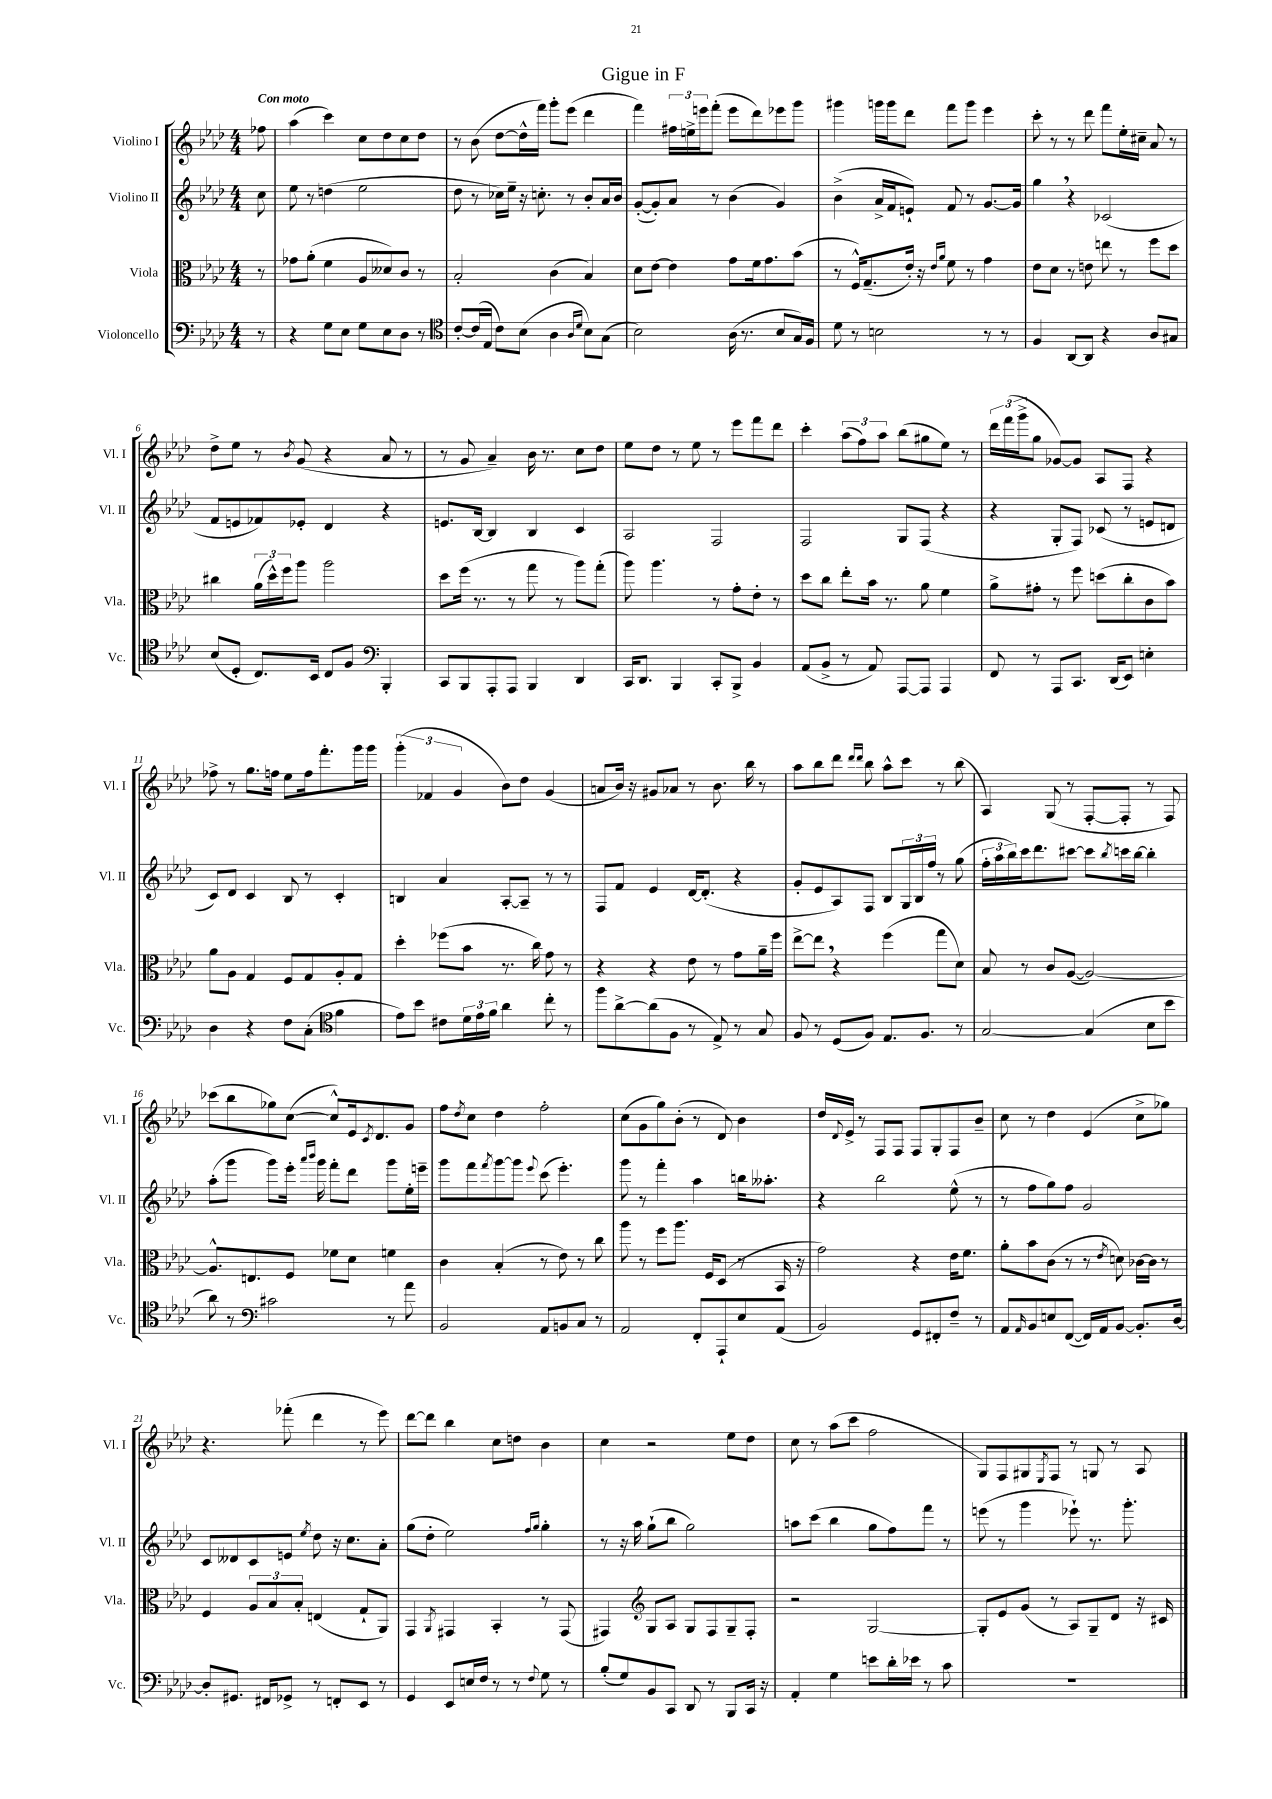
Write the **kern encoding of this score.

**kern	**kern	**kern	**kern
*staff4	*staff3	*staff2	*staff1
*clefF4	*clefC3	*clefG2	*clefG2
*k[b-e-a-d-]	*k[b-e-a-d-]	*k[b-e-a-d-]	*k[b-e-a-d-]
*M4/4	*M4/4	*M4/4	*M4/4
8r	8r	8cc\	8ff-\
=	=	=	=
4r	8g-\L	8ee-\	(4aa-\
.	(8a-'\J	8r	.
8G\L	4f\	(4dd\	4ccc\)
8E-\J	.	.	.
8G\L	8A-/L	2ee-\	8cc\L
8E-\	8d--/)	.	8dd-\
8D-\J	8c/J	.	8cc\
8r	8r	.	8dd-\J
=	=	=	=
*clefC4	*	*	*
[8c'/L	2B-'/	8dd-\	8r
(16c/]L	.	8r	(8b-\
16E-/JJ	.	.	.
8c\L)	.	16cc-\LL)	[8dd-\L
.	.	16ee-~\JJ	.
(8B-\J	.	16r	16dd-^^\]L
.	.	8.cc'\	16fff\JJ)
4A-\	(4c\	.	8ggg'\L
.	.	8r	(8eee-\J
16qqA-/LL	.	.	.
16qqd-/JJ	.	.	.
8B-\L)	4B-/)	8b-'/L	4ddd-\
(8G\J	.	16a-/L	.
.	.	16b-/JJ	.
=	=	=	=
2B-\)	8d-\L	([8g'/L	4fff\)
.	[8e-\J	8g'/])	.
.	4e-\]	8a-/J	24ff#\LL
.	.	.	24ee^\
.	.	.	24eee\J
.	.	8r	(8fff'\J
(16A-\	8g\L	(4b-\	8eee\L
8.r	.	.	.
.	16f\k	.	8ddd-\)
.	8.g\	.	.
8B-/L	.	4g/)	8eee-\
16G/L)	(8b-\J	.	8ggg\J
16F/JJ	.	.	.
=	=	=	=
8d-\	8r	(4b-^\	4ggg#\
8r	16F^^/LK)	.	.
.	(8.G~/	.	.
2B\	.	16a-^/LL	16ggg\LL
.	.	16f/J	16ggg\J
.	16e-'/Jk)	8e`/J)	8ddd-\J
.	16r	.	.
.	16qqe-/LL	.	.
.	16qqa-/JJ	.	.
.	8f\	8f/	8fff\L
.	8r	8r	8ggg\J
8r	4g\	[8.g/L	4eee-\
8r	.	.	.
.	.	16g/]Jk	.
=	=	=	=
4F/	8e-\L	4gg\	8ccc'\
.	8d-\J	.	8r
[8AA-/L	8r	4r	8r
8AA-/]J	8e\	.	8ddd-\
4r	8ee\	(2c-/	8fff\L
.	8r	.	16ee-'\L
.	.	.	16cc#~\JJ
8A-/L	8ff\L	.	8a-/
8G#/J	8dd-\J	.	8r
=	=	=	=
(8B-/L	4cc#\	8f/L	8dd-^\L
8D-'/J	.	8e/	8ee-\J
8.C/L)	(24a-\LL	8f-/)	8r
.	24dd-^^\)	.	.
.	24ff\J	.	.
.	.	.	8qb-/
.	8aa-\J	8e-'/J	(8g/
16BB-/Jk	.	.	.
8C/L	2aa-\	4d-/	4r
8F/J	.	.	.
*clefF4	*	*	*
4BBB-'/	.	4r	8a-/
.	.	.	8r
=	=	=	=
8CC/L	8dd-\L	8.e/L	8r
8BBB-/	(16ff\Jk	.	8g/
.	8.r	[16B-/Jk	.
8AAA-'/	.	4B-/]	4a-~/)
8AAA-/J	8r	.	.
4BBB-/	8gg\	4B-/	16b-\
.	.	.	8.r
.	8r	.	.
4DD-/	8aa-\L)	4c/	8cc\L
.	(8gg'\J	.	8dd-\J
=	=	=	=
16CC/LK	8aa-\)	2A-/	8ee-\L
8.DD-/J	.	.	.
.	4.aa-\	.	8dd-\J
4BBB-/	.	.	8r
.	.	.	8ee-\
8CC'/L	8r	2F/	8r
8BBB-^/J	8g'\L	.	8eee-\L
4BB-/	8e-'\J	.	8fff\
.	8r	.	8ddd-\J
=	=	=	=
(8AA-/L	8dd-\L	2F/	4ccc'\
8BB-^/J	8cc\J	.	.
8r	8ee-'\L	.	(12aa-\L
.	.	.	12ff\)
8AA-/)	16b-\Jk	.	.
.	.	.	12aa-\J
.	8.r	.	.
[8AAA-/L	.	8G/L	(8bb-\L
8AAA-/]J	8a-\	(8F/J	8gg#\
4AAA-/	4f\	4r	8ee-\J)
.	.	.	8r
=	=	=	=
8FF/	8a-^\L	4r	24ddd-\LL
.	.	.	(24fff\
.	.	.	24ggg^\J
8r	8g#'\J	.	8gg\J
8AAA-/L	8r	8G'/L	[8g-/L)
8.CC/J	8ff\	8F/J)	8g-/]J
.	(8dd\L	(8c-/	8A-/L
(16DD-/LK	.	.	.
8EE-/J)	8cc'\	8r	8F/J
4E'\	8c\	8e/L	4r
.	8b-\J)	8d/J	.
=	=	=	=
4D-\	8a-\L	8c/L)	8ff-^\
.	8A-\J	8d-/J	8r
4r	4G/	4c/	8.gg\L
.	.	.	16ff\Jk
8F\L	8F/L	8B-/	8ee-\L
(8C'\J	8G/	8r	16ff\k
.	.	.	8.fff'\
*clefC4	*	*	*
4f\	8A-'/	4c'/	.
.	8G/J	.	16ggg\L
.	.	.	16ggg\JJ
=	=	=	=
8e-\L)	4dd-'\	4B/	(6ggg'\
8b-\J	.	.	.
.	.	.	6f-/
8c#\L	(8ff-\L	4a-/	.
.	.	.	6g/
24d-\L	8b-\J	.	.
24e-\	.	.	.
24f\JJ	.	.	.
4a-\	8.r	[8A-'/L	8b-\L)
.	.	8A-~/]J	8dd-\J
.	16cc\)	.	.
8cc'\	8g\	8r	(4g/
8r	8r	8r	.
=	=	=	=
8ff\L	4r	8F/L	8a/L
[8a-^\	.	8f/J	16b-/Jk)
.	.	.	16r
(8a-\]	4r	4e-/	8g#/L
8F\J	.	.	8a-/J
8r	8e-\	[16d-/LK	8r
.	.	(8.d-'/]J	.
8E-^/)	8r	.	8.b-\
8r	8g\L	4r	.
.	.	.	16bb-\
8G/	16a-~\L	.	8r
.	16ff\JJ	.	.
=	=	=	=
8F/	[8ee-^\L	8g'/L	8aa-\L
8r	8ee-\]J	8e-/	8bb-\
(8D-/L	4r	8A-/)	8ddd-\J
.	.	.	16qqddd-/LL
.	.	.	16qqddd-/JJ
8F/J)	.	8F/J	8bb-\
8.E-/L	(4ff\	8B-/L	8aa-^^\L
.	.	24G/L	8ccc\J
.	.	24B-/	.
8.F/J	.	.	.
.	.	24ff/JJ	.
.	8gg\L	8r	8r
8r	8d-\J)	(8gg\	(8bb-\
=	=	=	=
[2G/	8B-/	24ff'\LL	4A-/)
.	.	24aa-\	.
.	.	24bb-\)	.
.	8r	16ccc\J	.
.	.	8.ddd-\	.
.	8c/L	.	(8G/
.	([8A-/J	[8ccc#\J	8r
(4G/]	2A-/_)	8ccc#\]L	[8F'/L
.	.	8qbb-/	.
.	.	16ccc\L	8F'/]J
.	.	[16bb-\JJ	.
8B-\L	.	4bb-'\]	8r
8b-\J	.	.	8F/)
=	=	=	=
8a-\)	8.A-^^/]L	(8aa-'\L	(8ccc-\L
8r	.	8ggg\J	8bb-\
.	8.E/	.	.
*clefF4	*	*	*
2c#\	.	8ggg\L)	8gg-\)
.	8F/J	16eee-'\Jk	([8cc\J
.	.	16qqaaa-/LL	.
.	.	16qqbbb-/JJ	.
.	.	16ggg\	.
.	8f-\L	8fff'\L	8cc^^/]L)
.	8d-\J	8ddd-\J	16e-/k
.	.	.	8qc/
.	.	.	8.d-/
8r	4f\	8ggg\L	.
8a-\	.	16ee-'\L	8g/J
.	.	16eee~\JJ	.
=	=	=	=
2BB-/	4c\	8ggg\L	8ff\L
.	.	.	8qdd-/
.	.	8fff\	8cc\J
.	.	8qfff/	.
.	(4B-'/	[8ggg\	4dd-\
.	.	8ggg\]J	.
.	.	8qqeee-/	.
8AA-/L	8r	(8ccc\	2ff'\
8BB/	8e-\)	4.eee-'\)	.
8C/J	8r	.	.
8r	8cc\	.	.
=	=	=	=
2AA-/	8aa-\	8ggg\	(8cc\L
.	8r	8r	8g\
.	8ff\L	4fff'\	8gg\)
.	8.aa-\J	.	(8b-'\J
8FF'/L	.	4aa-\	8r
.	16F/LK	.	.
8AAA-`/	(8D-/J	.	8d-/)
8E-/	8r	16bb\LK	4b-\
.	.	8.aa--'\J	.
(8AA-/J	16BB-/	.	.
.	16r	.	.
=	=	=	=
2BB-/)	2g\)	4r	16dd-/LL
.	.	.	8qqd-/
.	.	.	16e-^/JJ
.	.	.	8r
.	.	2bb-\	8F/L
.	.	.	8F/J
8GG/L	4r	.	8F/L
8FF#'/	.	.	8G'/
8F~/J	16e-\LK	(8ee-^^\	8F/
.	8.f\J	.	.
8r	.	8r	8b-~/J
=	=	=	=
8AA-/L	8a-'\L	8r	8cc\
16qqAA-/	.	.	.
8BB-/	8b-\	8ff\L	8r
8E/	(8c\J	8gg\)	4dd-\
([8FF/J	8r	8ff\J	.
16FF/]LL)	8r	2g/	(4e-/
16AA-/J	.	.	.
.	8qe-/	.	.
[8BB-/J	8d\)	.	.
8.BB-'/]L	[16c-\LL	.	8cc^\L
.	16c-\]JJ	.	.
.	8r	.	8gg-\J)
[16D-/Jk	.	.	.
=	=	=	=
8D-'/]L	4F/	8c/L	4.r
8.GG#/J	.	8d--/	.
.	12A-/L	8c/	.
16FF#/LK	.	.	.
.	12B-/	.	.
8GG-^/J	.	8e/J	(8fff-'\
.	12B-'/J	.	.
.	.	8qee-/	.
8r	(4E/	8dd-\	4ddd-\
8FF'/L	.	16r	.
.	.	8.cc\L	.
8EE-/J	8G`/L	.	8r
8r	8AA-/J)	8a-'\J	8eee-\)
=	=	=	=
4GG/	4GG/	(8gg\L	[8ddd-\L
.	.	8dd-'\J	8ddd-\]J
.	8qAA-/	.	.
8EE-/L	4GG#/	2ee-\)	4bb-\
16E/L	.	.	.
16F/JJ	.	.	.
8r	4BB-'/	.	8cc\L
8r	.	.	8dd\J
.	.	16qqff/LL	.
8qqF/	.	16qqgg/JJ	.
8G\	8r	4gg'\	4b-\
8r	(8GG#/	.	.
=	=	=	=
(8B-'/L	4GG#/)	8r	4cc\
8G/)	.	16r	.
.	.	16aa-\	.
*	*clefG2	*	*
8BB-/	8G/L	(8gg`\L	2r
8CC/J	8A-/J	8bb-\J	.
8DD-/	8G/L	2gg\)	.
8r	8F/	.	.
8BBB-/L	8G~/	.	8ee-\L
16CC/Jk	8F'/J	.	8dd-\J
16r	.	.	.
=	=	=	=
4AA-'/	2r	8aa\L	8cc\
.	.	(8ccc\J	8r
4G\	.	4bb-\	(8aa-\L
.	.	.	8ccc\J
8e\L	[2G/	8gg\L	2ff\
16d-'\L	.	8ff\)	.
16e-\JJ	.	.	.
8r	.	8fff\J	.
8c\	.	8r	.
=	=	=	=
1r	8G'/]L	(8eee\	8G/L)
.	8e-/	8r	8F/
.	(8g/J	4ggg\	8G#/
.	.	.	8qE-/
.	8r	.	8F/J
.	8A-/L)	8eee-`\)	8r
.	8G~/	8.r	8G/
.	8d-/J	.	8r
.	.	8.ggg'\	.
.	16r	.	8A-/
.	16c#/	.	.
==	==	==	==
*-	*-	*-	*-
